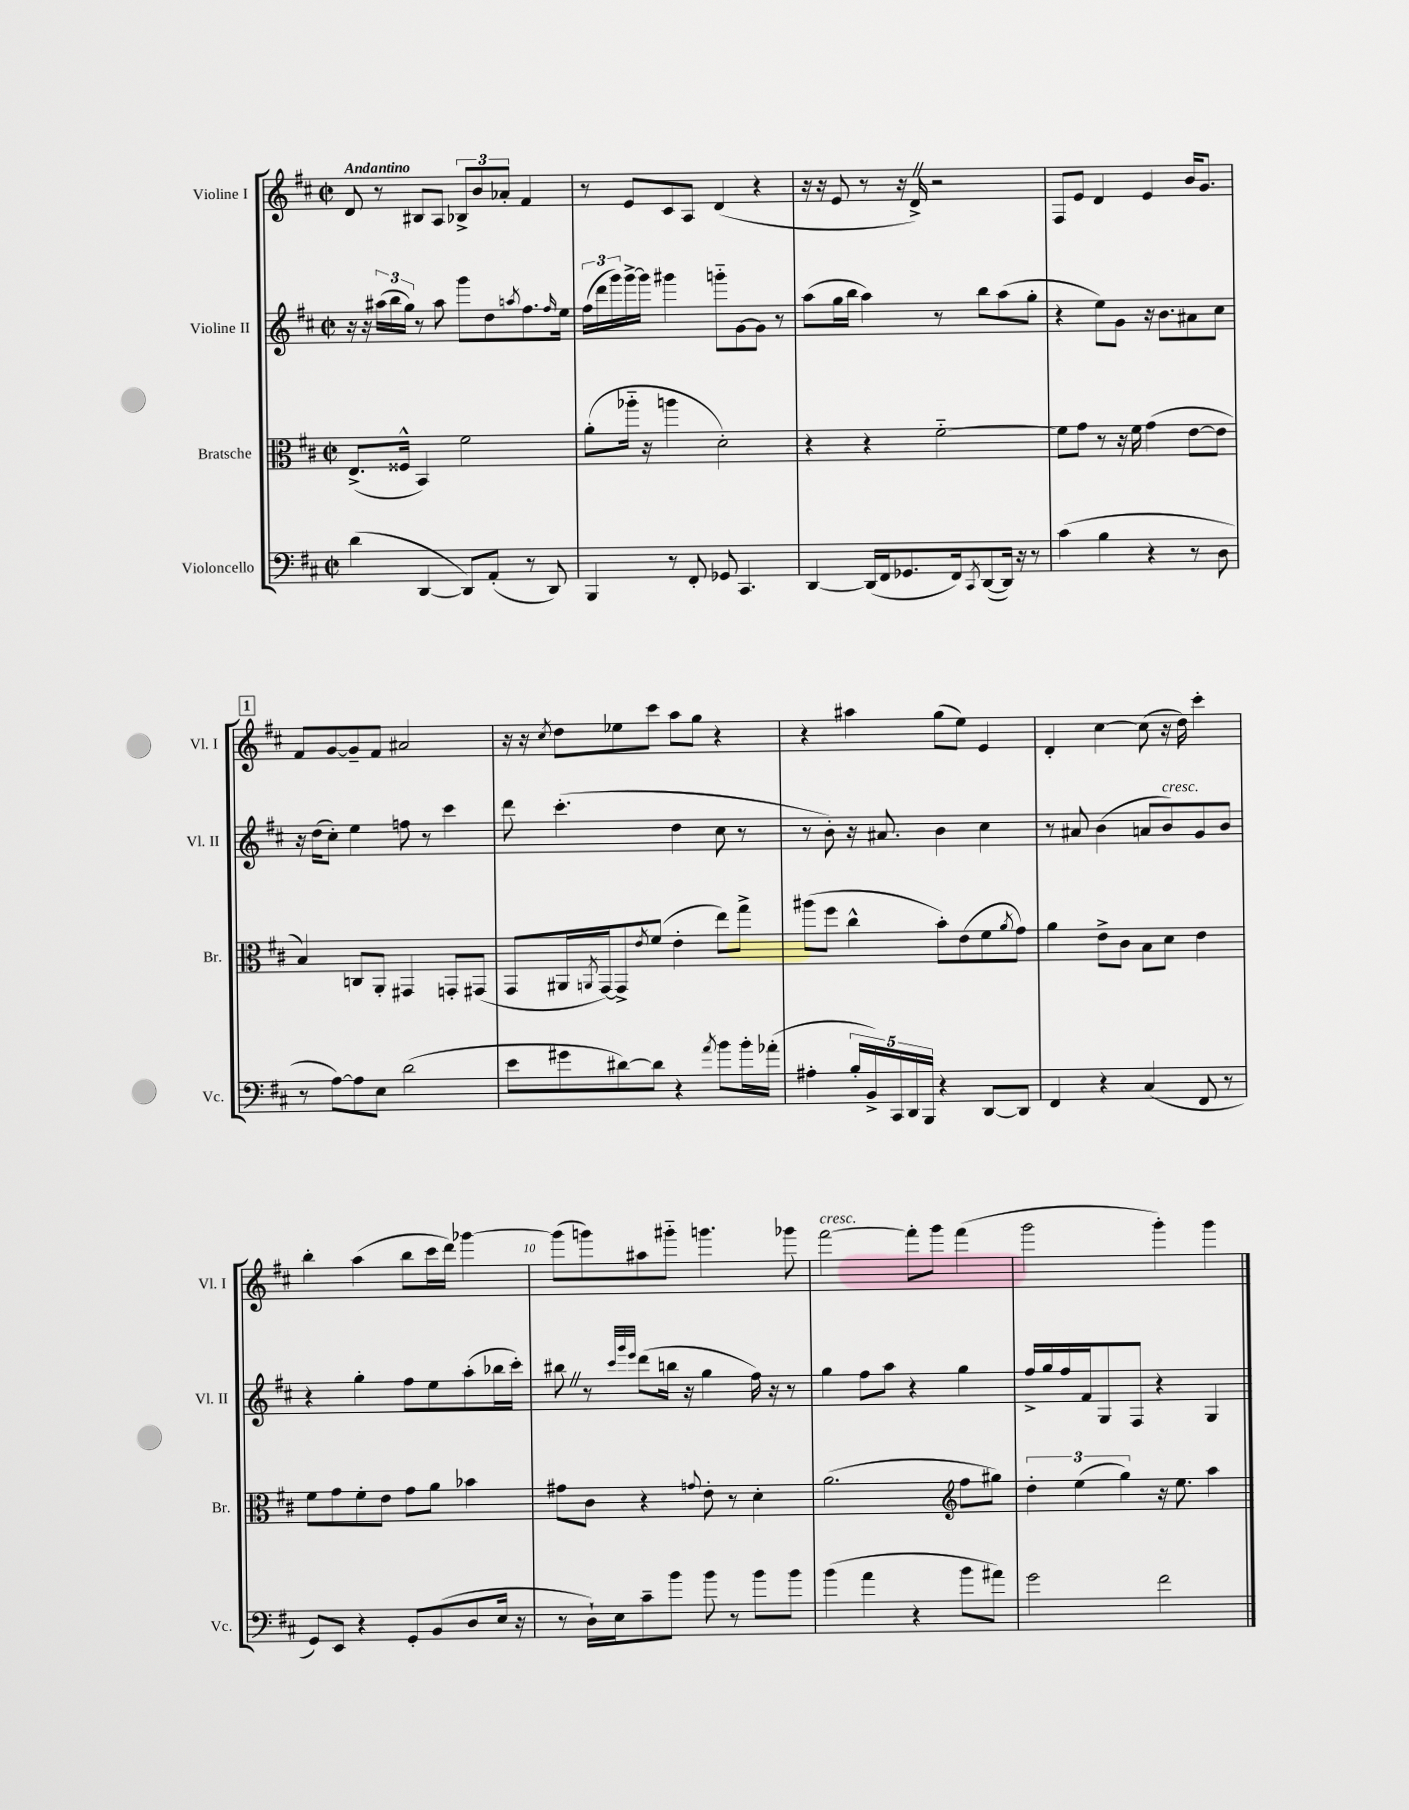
<<
\new StaffGroup <<
\new Staff = "s0" \with { instrumentName = "Violine I" shortInstrumentName = "Vl. I" } {
    \clef treble \key d \major \defaultTimeSignature \time 2/2 \tempo "Andantino"
    d'8 r8 bis8 a8 \tuplet 3/2 { bes8-> b'8 aes'8-. } fis'4 |
    r8 e'8 cis'8 a8 d'4( r4 |
    r16 r16 e'8 r8 r16 d'16->) \once \override BreathingSign.text = \markup { \musicglyph "scripts.caesura.straight" } \breathe r2 |
    fis8 e'8 d'4 e'4 b'16 g'8. |
    \mark \markup { \box "1" } fis'8 g'8~ g'8-- fis'8 ais'2 |
    r16 r16 \acciaccatura { cis''8 } d''8 ees''8 cis'''8 a''8 g''8 r4 |
    r4 ais''4 g''8( e''8) e'4 |
    d'4-. cis''4~ cis''8( r16 d''16) cis'''4-. |
    b''4-. a''4( b''8 cis'''16 d'''16) ges'''4~ |
    ges'''8( g'''8) ais''8 gis'''8-_ g'''4. ges'''8 |
    fis'''2~^\markup { \italic "cresc." } fis'''8-. g'''8 fis'''4( |
    g'''2 g'''4-.) g'''4 \bar "|." |
}
\new Staff = "s1" \with { instrumentName = "Violine II" shortInstrumentName = "Vl. II" } {
    \clef treble \key d \major \defaultTimeSignature \time 2/2
    r16 r16 \tuplet 3/2 { ais''16( b''16 g''16) } r8 ais''8 g'''8 d''8 \acciaccatura { a''8 } fis''8. \grace { fis''16 } e''16 |
    \tuplet 3/2 { fis''16( d'''16 g'''16) } g'''16~-> g'''16 gis'''4 g'''8-_ g'8~ g'8 r8 |
    a''8( g''16 b''16 a''4) r8 b''8 a''8( g''8-. |
    r4 e''8) g'8 r16 b'8. ais'8 cis''8 |
    \mark \markup { \box "1" } r16 d''16( cis''8-.) e''4 f''8 r8 cis'''4 |
    d'''8 cis'''4.-.( d''4 cis''8 r8 |
    r8 b'8-.) r16 ais'8. b'4 cis''4 |
    r8 ais'8 b'4( a'8 b'8^\markup { \italic "cresc." }) g'8 b'8 |
    r4 g''4-. fis''8 e''8 a''8-.( bes''16 cis'''16-.) |
    bis''8 \once \override BreathingSign.text = \markup { \musicglyph "scripts.caesura.straight" } \breathe r8 \grace { cis'''32 g'''32 e'''32 } d'''8( b''16 r16 g''4 fis''16) r16 r8 |
    g''4 fis''8 a''8 r4 g''4 |
    fis''16-> g''16 fis''16 fis'16 g8 fis8 r4 g4 \bar "|." |
}
\new Staff = "s2" \with { instrumentName = "Bratsche" shortInstrumentName = "Br." } {
    \clef alto \key d \major \defaultTimeSignature \time 2/2
    e8.->( fisis16-^ b,4) fis'2 |
    a'8-.( aes''16-_ r16 a''4 d'2-.) |
    r4 r4 fis'2~-_ |
    fis'8 g'8 r8 r16 fis'16 g'4( e'8~ e'8 |
    \mark \markup { \box "1" } b4) c8 a,8-. gis,4 g,8-. gis,8( |
    g,8 ais,16 \acciaccatura { a,8 } g,16~) g,8-> \acciaccatura { e'8 } fis'8( e'4-. e''8) g''8-> |
    ais''8( fis''8 cis''4-^ b'8-.) e'8( fis'8 \acciaccatura { a'8 } g'8) |
    a'4 e'8-> cis'8 b8 d'8 e'4 |
    fis'8 g'8 fis'8-. e'8 g'8 a'8 bes'4 |
    gis'8 cis'8 r4 \appoggiatura { g'8 } e'8-. r8 d'4-. |
    a'2.( \clef treble fis''8 gis''8) |
    \tuplet 3/2 { d''4-. e''4( g''4) } r16 e''8. a''4 \bar "|." |
}
\new Staff = "s3" \with { instrumentName = "Violoncello" shortInstrumentName = "Vc." } {
    \clef bass \key d \major \defaultTimeSignature \time 2/2
    d'4( d,4~ d,8) a,8-.( r8 d,8) |
    b,,4 r8 fis,8-. ges,8 cis,4. |
    d,4~ d,16( fis,16 ges,8. fis,16) \acciaccatura { cis,8 } d,8~( d,16) r16 r8 |
    cis'4( b4 r4 r8 d8 |
    \mark \markup { \box "1" } r8 a8~) a8 e8 d'2( |
    e'8 gis'8 dis'8~) dis'8 r4 \acciaccatura { a'8 } b'8 b'16-. aes'16-.( |
    ais4-. \tuplet 5/4 { b16-. b,16->) cis,16 d,16 b,,16 } r4 d,8~ d,8 |
    fis,4 r4 cis4( fis,8 r8 |
    g,8) e,8 r4 g,8-. b,8( d8 e16 r16 |
    r8 d16-!) e16 cis'8-- b'8 b'8 r8 b'8 b'8 |
    b'4( a'4 r4 b'8 ais'8) |
    g'2 fis'2 \bar "|." |
}
>>
>>
\layout { \context { \Score \override BarNumber.break-visibility = ##(#f #t #t) barNumberVisibility = #(every-nth-bar-number-visible 5) } }
